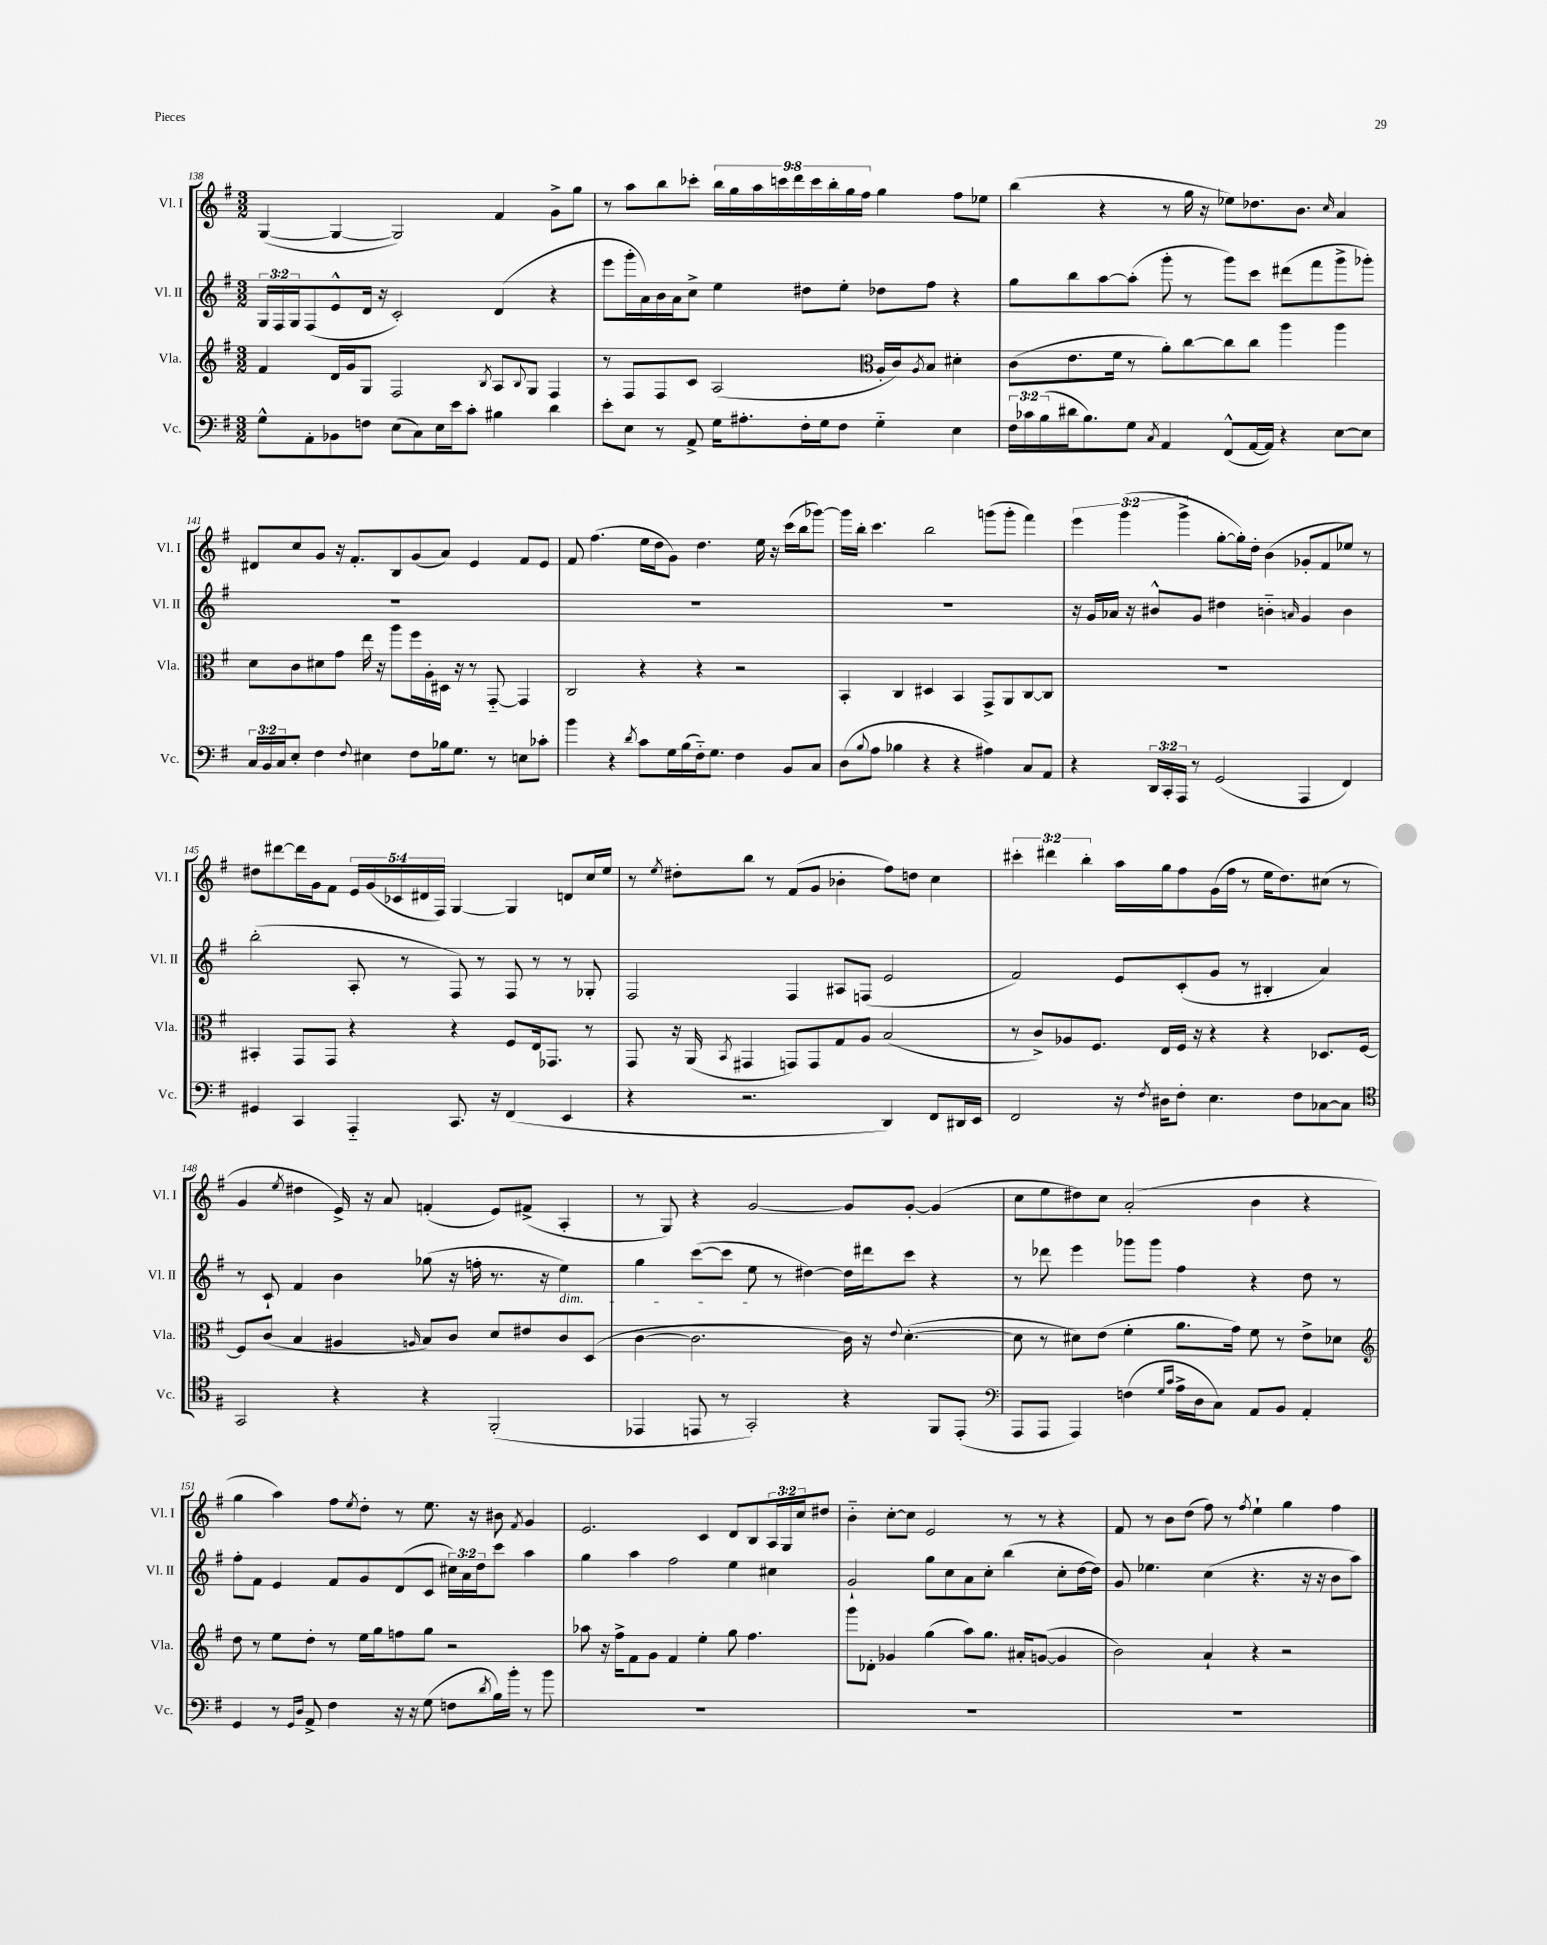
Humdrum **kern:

**kern	**kern	**kern	**kern
*part4	*part3	*part2	*part1
*staff4	*staff3	*staff2	*staff1
*I"Vc.	*I"Vla.	*I"Vl. II	*I"Vl. I
*I'Vc.	*I'Vla.	*I'Vl. II	*I'Vl. I
*clefF4	*clefG2	*clefG2	*clefG2
*k[f#]	*k[f#]	*k[f#]	*k[f#]
*M3/2	*M3/2	*M3/2	*M3/2
=138	=138	=138	=138
8G^^\L	4f#/	24G/LL	([4G/
.	.	24F#/	.
.	.	24G/J	.
8AA'\	.	(8F#/	.
8BB-X\	16d/LL	8e^^/	4G/_
.	16g/J	.	.
8Fn\J	8G/J	16d/Jk	.
.	.	16r	.
(8E\L	2F#/	2c'/)	2G/])
8C\)	.	.	.
16E\L	.	.	.
16e\J	.	.	.
8c'\J	.	.	.
.	8qB/	.	.
4B#X\	8A/L	(4d/	4f#/
.	8qqB/	.	.
.	8G/J	.	.
4d\	4F#/	4r	8g^\L
.	.	.	8gg\J
=139	=139	=139	=139
8e'\L	8r	8eee\L	8r
8E\J	8F#/L	16ggg'\L	8aa\L
.	.	16a\)	.
8r	8F#/	16b\	8bb\
.	.	16a\J	.
8AA^/	8c/J	8cc^\J	8ccc-X'\J
16G\KL	(2A/	4ee\	18bb\LL
.	.	.	18gg\
8.A#X'\	.	.	.
.	.	.	18aa\
.	.	.	18cccn\
.	.	.	18ddd\
16F#'\L	.	8dd#X\L	.
.	.	.	18ccc\
16G\J	.	.	.
.	.	.	18bb'\
8F#\J	.	8ee'\J	.
.	.	.	18gg\
.	.	.	18ff#\JJ
*	*clefC3	*	*
4G\	16A'/LL	8dd-X\L	4gg\
.	16c/J)	.	.
.	8qA/	.	.
.	8B/J	8ff#\J	.
4E\	4d#X'\	4r	8ff#\L
.	.	.	8ee-X\J
=140	=140	=140	=140
24F#\LL	(8c\L	8gg\L	(4bb\
24c-X\	.	.	.
(24B\	.	.	.
16d#X\J	8.e\	8bb\	.
8.B\)	.	.	.
.	.	[8aa\	4r
.	16f#\Jk	.	.
8G\J	8r	(8aa'\J]	.
8qC/	.	.	.
4AA/	8a'\L)	8ggg'\	8r
.	[8cc\	8r	16gg\
.	.	.	16r
(8FF#^^/L	8cc\]	8ggg\L)	8ee-X\L)
[16AA/L	8cc\J	8ccc\J	8.dd-X\
16AA/JJ])	.	.	.
4r	4aa\	(8ddd#X\L	.
.	.	.	8.b\J
.	.	8fff#\	.
.	.	.	16qqcc/
[8E\L	4aa\	8ggg^\	4a/
8E\J]	.	8ggg-X'\J)	.
!!LO:LB:g=z
=141	=141	=141	=141
24C/LL	8d\L	1.r	8d#X/L
24BB/	.	.	.
24C/J	.	.	.
8E'/J	8c\	.	8cc/
4F#\	8d#X\	.	8g/J
.	8g\J	.	16r
.	.	.	8.f#'/L
8qqF#/	.	.	.
4E#X\	16ee\	.	.
.	16r	.	.
.	8aa\L	.	8B/
8F#\L	16ff#\L	.	(8g/
.	16A'\	.	.
16B-X\k	16D#X\JJ	.	8a/J)
8.G\J	16r	.	.
.	8r	.	4e/
8r	[8GG/	.	.
8En\L	4GG/]	.	8f#/L
8c-X'\J	.	.	8e/J
=142	=142	=142	=142
4b\	2C/	1.r	8f#/
.	.	.	(4.ff#\
4r	.	.	.
8qd/	.	.	.
8c\L	4r	.	16ee\LL
.	.	.	16dd\J
16G\L	.	.	8g\J)
(16B\	.	.	.
16F#\J)	4r	.	4.dd\
8.G\J	.	.	.
4F#\	2r	.	.
.	.	.	16ee\
.	.	.	16r
8BB/L	.	.	(16ccc\LL
.	.	.	16bb\J
8C/J	.	.	[8ggg-X\J)
=143	=143	=143	=143
(8D\L	4BB'/	1.r	16ggg-\LL]
.	.	.	16bb'\JJ
8qqB/	.	.	.
8A\J	.	.	4.ccc\
4B-X\	4C/	.	.
4r	4D#X/	.	2bb\
4r	4BB/	.	.
4A#X\)	8GG^/L	.	(8gggn\L
.	8AA/	.	8ggg'\J
8C/L	[8C/	.	4fff#\)
8AA/J	8C/J]	.	.
=144	=144	=144	=144
4r	1.r	16r	6eee\
.	.	16g/LL	.
.	.	16a-X/JJ	.
.	.	.	(6ggg\
.	.	16r	.
24DD/LL	.	8b#X^^/L	.
24CC'/	.	.	.
24AAA/JJ	.	.	6ggg^\
8r	.	8g/J	.
(2GG/	.	4dd#X\	[8gg'\L
.	.	.	16gg'\L])
.	.	.	16dd'\JJ
.	.	4bn\	(4b\
.	.	16qqan/	.
4AAA/	.	4g/	8g-X'/L
.	.	.	8f#/
4FF#/)	.	4b\	8ee-X/J)
.	.	.	8r
!!LO:LB:g=z
=145	=145	=145	=145
4GG#X/	4BB#X'/	(2bb'\	8dd#X\L
.	.	.	[8ddd#X\
4CC/	8GG/L	.	16ddd#\L]
.	.	.	16g\J
.	8GG/J	.	8f#\J
4AAA/	4r	8A'/	20e/LL
.	.	.	(20g/
.	.	.	20c-X/
.	.	8r	.
.	.	.	20d#X/
.	.	.	20F#/JJ)
8.CC/	4r	8F#/)	[4G/
.	.	8r	.
16r	.	.	.
(4FF#/	8F#/L	8F#/	4G/]
.	16E/k	8r	.
.	8.GG-X/J	.	.
4EE/	.	8r	8dn/L
.	8r	8G-X'/	16cc/L
.	.	.	16ee/JJ
=146	=146	=146	=146
4r	8GG/	2F#/	8r
.	.	.	8qee/
.	16r	.	8dd#X'\L
.	(16AA/	.	.
.	8qBB/	.	.
2.r	4GG#X/	.	8bb\J
.	.	.	8r
.	8GGn/L)	4F#/	(8f#/L
.	8GG/	.	8g/J
.	8G/	8A#X/L	4b-X'\
.	8A/J	(8Fn/J	.
4DD/)	(2B/	2e/	8ff#\L)
.	.	.	8ddn\J
8FF#/L	.	.	4cc\
16DD#X/L	.	.	.
16EE/JJ	.	.	.
=147	=147	=147	=147
2FF#/	8r	2f#/)	6ccc#X'\
.	8c^/L)	.	.
.	.	.	6ddd#X\
.	8A-X/	.	.
.	.	.	6bb'\
.	8.F#/J	.	.
16r	.	8e/L	16aa\LL
8qF#/	.	.	.
16D#X\KL	16E/LL	.	16gg\J
8F#'\J	16F#/JJ	(8c'/	8ff#\
.	16r	.	.
4.E\	4r	8g/J	(16g\L
.	.	.	16ff#\JJ
.	.	8r	8r
.	4r	4B#X'/	16ee\KL
.	.	.	8.dd\)
8F#\L	.	.	.
[8C-X\	8.D-X/L	4a/)	(8cc#X\J
8C-\J]	.	.	8r
.	[16F#/Jk	.	.
!!LO:LB:g=z
=148	=148	=148	=148
*clefC4	*	*	*
2GG/	8F#/L]	8r	4g/
.	(8c/J	8c`/	.
.	.	.	8qee/
.	4B/	4f#/	4dd#X\
4r	4A#X/	4b\	16e^/)
.	.	.	16r
.	.	.	8a/
.	16qqAn/	.	.
4r	8B/L)	(8gg-X\	(4fn'/
.	8c/J	16r	.
.	.	16ffn'\	.
(2FF#'/	8d/L	8.r	8e/L)
.	8e#X/	.	(8f#X^/J
.	.	16r	.
!	!	!LO:TX:b:i:t=dim.	!
.	8c/	4ee\)	4A'/
.	(8D/J	.	.
=149	=149	=149	=149
4EE-X/	[4c\	4gg\	8r
.	.	.	8G/)
8EEn/	2.c\]	([8ccc\L	4r
8r	.	8ccc\J]	.
2GG'/)	.	8ee\	[2g/
.	.	8r	.
.	.	[4dd#X\)	.
4r	16c\)	16dd#\LL]	8g/L]
.	16r	16ddd#X\J	.
.	8qqe/	.	.
.	([4.d'\	8ccc\J	[8g'/J
8FF#/L	.	4r	(4g/]
(8EE'/J	.	.	.
=150	=150	=150	=150
*clefF4	*	*	*
8AAA/L	8d\]	8r	8cc\L
8AAA/J	8r	8ddd-X\	8ee\
4AAA/)	8d#X\L)	4eee\	8dd#X\)
.	(8e\J	.	8cc\J
(4Fn\	4f#'\	8ggg-X\L	(2a'/
.	.	8ggg-\J	.
16qqG/LL	.	.	.
16qqc/JJ	.	.	.
16A^\LL	8.a\L	4ff#\	.
16D\J	.	.	.
8C\J)	.	.	.
.	16g\Jk)	.	.
8AA/L	8f#\	4r	4b\
8BB/J	8r	.	.
4AA'/	8e^\L	8dd\	4r
.	8d-X\J	8r	.
!!LO:LB:g=z
=151	=151	=151	=151
*	*clefG2	*	*
4GG/	8dd\	8ff#'\L	4gg\
.	8r	8f#\J	.
8r	8ee\L	4e/	4aa\)
16qqGG/LL	.	.	.
16qqD/JJ	.	.	.
8AA^/	8dd'\J	.	.
4F#\	8r	8f#/L	8ff#\L
.	.	.	8qee/
.	16ee\LL	8g/	8dd'\J
.	16gg\J	.	.
16r	8ffn\	(8d/	8r
16r	.	.	.
(8G\	8gg\J	8c/J	8.ee\
8Fn\L	2r	24cc#X\LL)	.
.	.	24a\	.
.	.	.	16r
.	.	24dd\J	.
8qd/	.	.	.
16B\L)	.	8ccc\J	8b#X\
16b'\JJ	.	.	.
.	.	.	8qf#/
8r	.	4aa\	4g/
8b\	.	.	.
=152	=152	=152	=152
1.r	8aa-X\	4gg\	2.e/
.	16r	.	.
.	16ff#^\KL	.	.
.	8f#\	4aa\	.
.	8g\J	.	.
.	4f#/	2ff#\	.
.	4ee'\	.	4c/
.	8gg\	4ee\	8d/L
.	4.ff#\	.	8B/
.	.	4cc#X\	24A/L
.	.	.	24G/
.	.	.	24cc/J
.	.	.	8dd#X/J
=153	=153	=153	=153
1.r	8ggg\L	2g`/	4b\
.	8d-X'\J	.	.
.	4g-X/	.	[8cc'\L
.	.	.	8cc\J]
.	(4gg\	8gg\L	2e/
.	.	8cc\	.
.	8aa\L)	8a\	.
.	8.gg\J	8cc'\J	.
.	.	(4bb\	8r
.	16a#X'/KL	.	.
.	([8gn/J	.	8r
.	4g/]	8cc'\L	4r
.	.	[16dd\L	.
.	.	16dd\JJ])	.
=154	=154	=154	=154
1.r	2b\)	8g/	8f#/
.	.	4.ee-X\	8r
.	.	.	8b\L
.	.	.	(8dd\J
.	4a`/	(4cc\	8ff#\)
.	.	.	8r
.	.	.	8qff#/
.	4r	4.r	4ee`\
.	2r	.	4gg\
.	.	16r	.
.	.	16r	.
.	.	8b\L	4ff#\
.	.	8aa\J)	.
==	==	==	==
*-	*-	*-	*-
